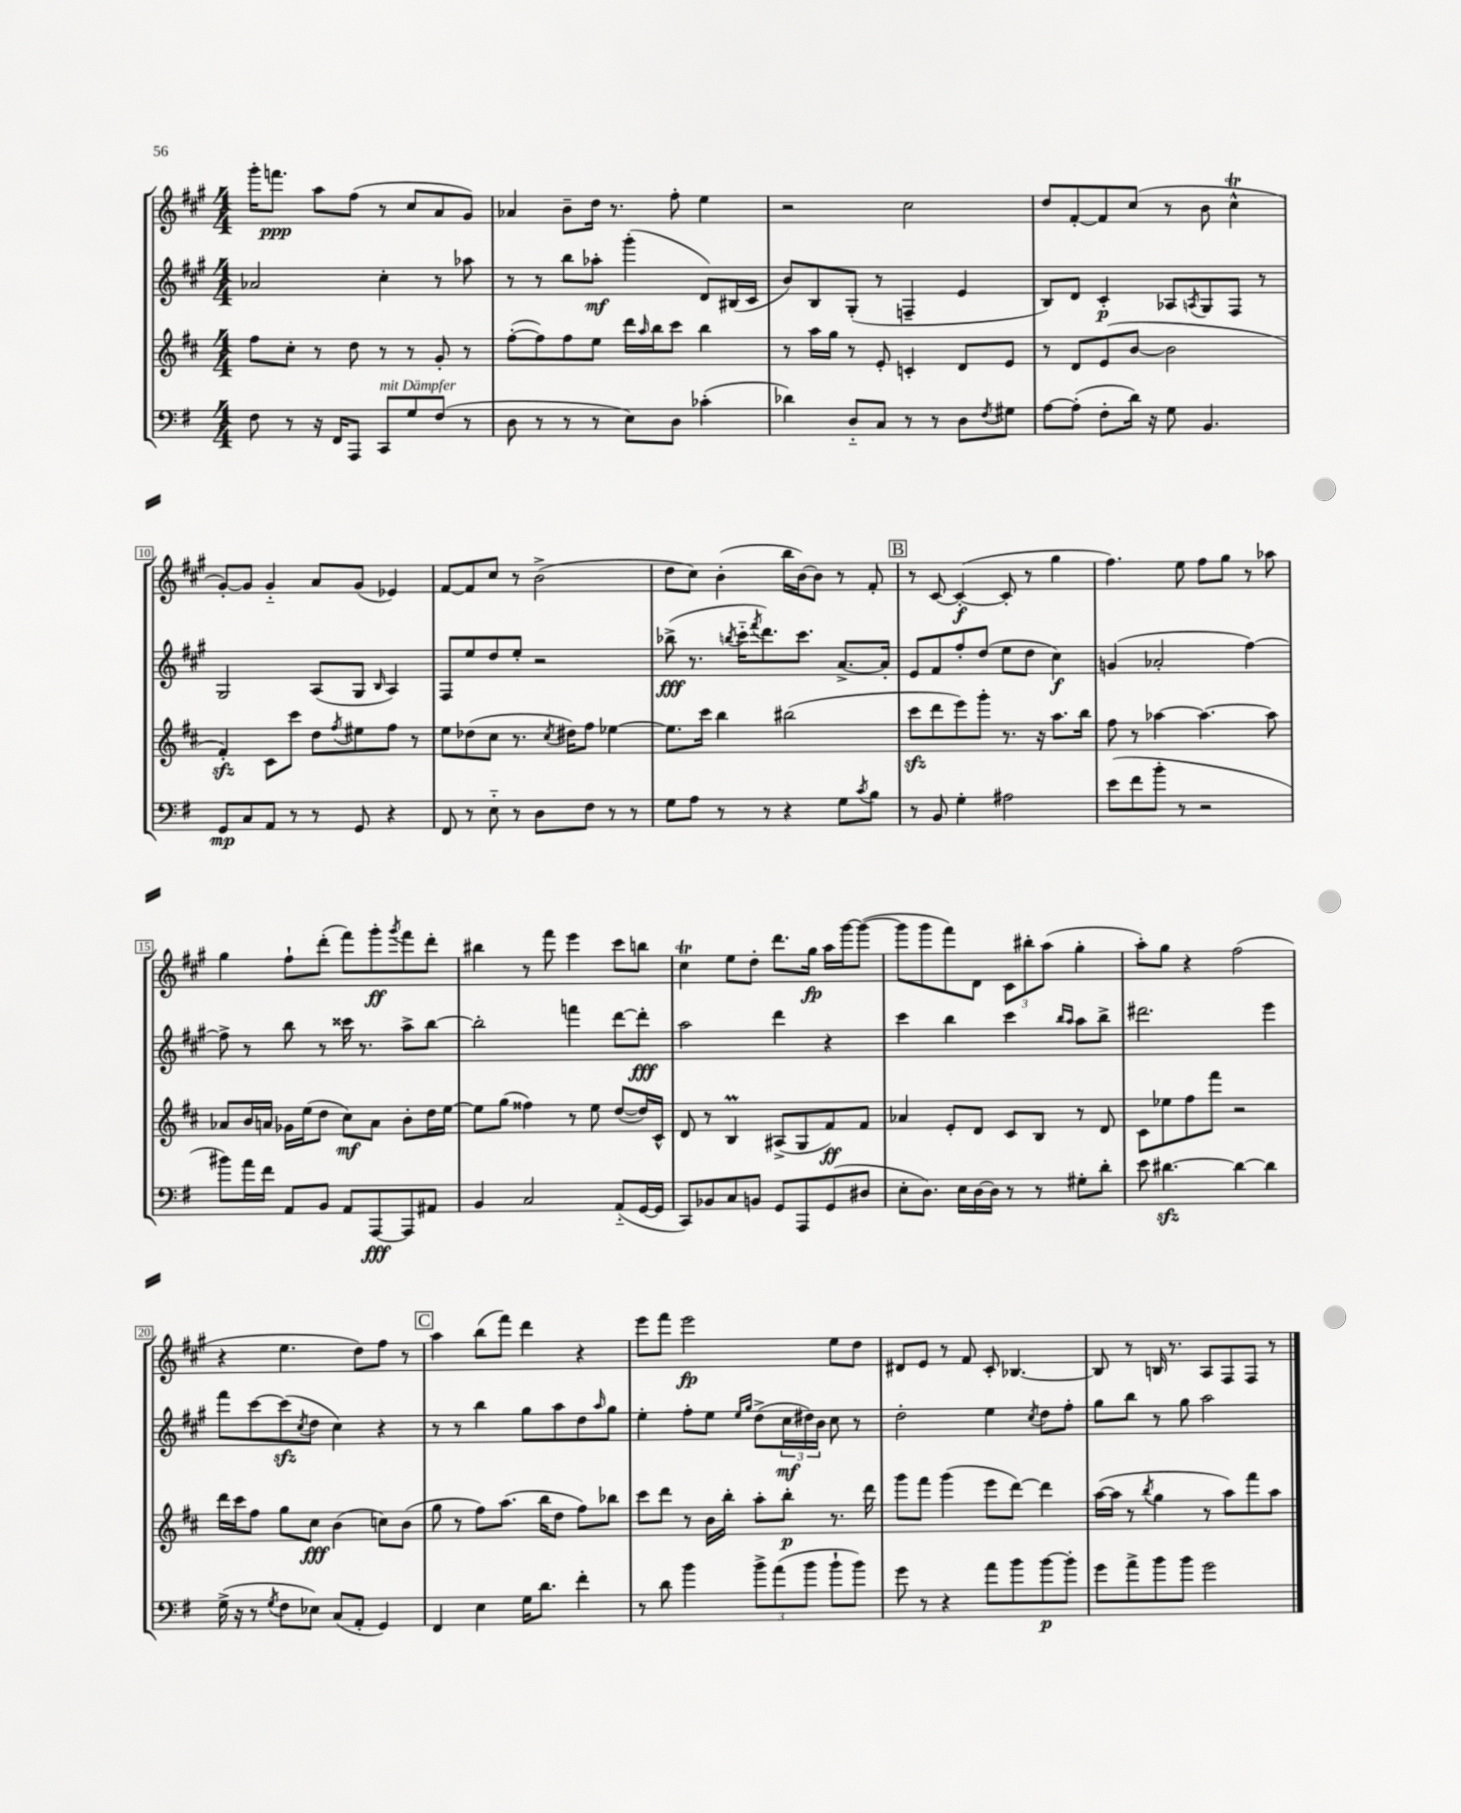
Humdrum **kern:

**kern	**kern	**kern	**kern
*staff4	*staff3	*staff2	*staff1
*clefF4	*clefG2	*clefG2	*clefG2
*k[f#]	*k[f#c#]	*k[f#c#g#]	*k[f#c#g#]
*M4/4	*M4/4	*M4/4	*M4/4
8F#	8ff#	2a-	16ggg#'
.	.	.	8.fff
8r	8cc#'	.	.
16r	8r	.	8aa
16FF#	.	.	.
8AAA	8dd	.	(8ff#
8CC	8r	4cc#'	8r
8G	8r	.	8cc#
(8F#	8g'	8r	8a
8r	8r	8aa-	8g#)
=	=	=	=
8D	([8ff#'	8r	4a-
8r	8ff#])	8r	.
8r	8ff#	8bb	8b~
8r	8ee	8aa-'	16dd
.	.	.	8.r
8E)	16ddd	(4ggg#'	.
.	16qqaa	.	.
.	16bb	.	.
8D	8ccc#	.	8ff#'
(4c-'	4bb	8d)	4ee
.	.	(16B#	.
.	.	16c#	.
=	=	=	=
4d-)	8r	8b)	2r
.	16aa	8B	.
.	16gg	.	.
8D'~	8r	(8G#'	.
8C	8e'	8r	.
8r	4c'	4F~	2cc#
8r	.	.	.
8D	8d	4e	.
8qF#	.	.	.
8G#	8e	.	.
=	=	=	=
[8A	8r	8B)	8dd
(8A']	8d	8d	[8f#'
8F#'	(8e	4c#'	8f#]
16d)	[8b	.	(8cc#
16r	.	.	.
8G	2b]	8A-	8r
.	.	8qA	.
4.BB	.	8G#	8b
.	.	8F#	4cc#^^
.	.	8r	.
=	=	=	=
8GG	4f#')	2G#	[8g#')
8C	.	.	8g#]
8AA	8c#	.	4g#'~
8r	8ccc#	.	.
8r	8dd	(8A	8a
.	8qff#	.	.
8GG	8ee#	8G#	(8g#
.	.	16qqB	.
4r	8ff#	4A)	4e-)
.	8r	.	.
=	=	=	=
8FF#	8ee	8F#	[8f#
8r	(8dd-	8ee	8f#]
8E'~	8cc#	8dd	8cc#
8r	8.r	8ee'	8r
8D	.	2r	(2b^
.	8qcc#	.	.
.	16dd#)	.	.
8F#	8ff#	.	.
8r	[4ee-	.	.
8r	.	.	.
=	=	=	=
8G	8.ee-]	(8bb-^	8dd
8A	.	8.r	8cc#)
.	16ccc#	.	.
8r	4bb	.	(4b'
.	.	8qbb	.
.	.	16ccc#'~	.
.	.	8qfff#	.
8r	.	8.ddd)	.
4r	(2bb#	.	16bb
.	.	8.ccc#	[16b)
.	.	.	8b]
8G	.	[8.a^	8r
8qc	.	.	.
8B	.	.	8f#'
.	.	16a']	.
=	=	=	=
8r	8ccc#	8e	8r
8BB	8ddd	8f#	[8c#
4G'	8eee)	8ff#'	(4c#'_
.	8ggg'	(8dd	.
2A#	8.r	8ee	8c#']
.	.	8dd	8r
.	16r	.	.
.	8.aa	4cc#)	4gg#
.	16bb	.	.
=	=	=	=
(8e	8ff#	(4g	4.ff#)
8f#	8r	.	.
8b'	[4aa-	2a-'	.
8r	.	.	8ee
2r	4.aa-_	.	8ff#
.	.	.	8gg#
.	.	[4ff#)	8r
.	8aa-]	.	8aa-
=	=	=	=
8b#)	8a-	8ff#^]	4gg#
16a	16b	8r	.
16f#	16a	.	.
8AA	16g-	8bb	8ff#`
.	(16ee	.	.
8BB	8dd	8r	(8ddd'
8AA	8cc#)	16ccc##	8fff#)
.	.	8.r	.
[8AAA	8a	.	8ggg#'
.	.	.	8qggg#
8AAA]	8b'	8aa^	8fff#
8AA#	16dd	[8bb	8ddd'
.	[16ee	.	.
=	=	=	=
4BB	8ee]	2bb']	4bb#
.	(8gg	.	.
2C	4ff##)	.	8r
.	.	.	8fff#
.	8r	4fff	4eee
.	8ee	.	.
(8AA'~	([8dd	[8ddd	8ccc#
[16GG	16dd])	8ddd']	8bb
16GG]	16c#^^	.	.
=	=	=	=
8CC)	8d	2aa	4cc#
8BB-	8r	.	.
8C	4B	.	8ee
8BB	.	.	8dd'
8GG	(8A#^	4ddd	8.ddd
8AAA	8G	.	.
.	.	.	16gg#
(8GG	8f#)	4r	16aa
.	.	.	[16ggg#
8D#	8f#	.	(8ggg#_
=	=	=	=
8E'	4a-	4ccc#	8ggg#]
8.D)	.	.	8ggg#
.	8e'	4bb	8fff#)
16E	.	.	.
[16D	8d	.	8d
16D]	.	.	.
8r	8c#	4ccc#	12c#
.	.	.	12bb#'
8r	8B	.	.
.	.	.	(12aa
.	.	16qqbb	.
.	.	16qqaa	.
8G#'	8r	8aa	4gg#'
8d'	8d	8bb^	.
=	=	=	=
8e	8c#	2.ddd#	8aa')
[4.d#	8ee-	.	8gg#
.	8ff#	.	4r
.	8fff#	.	.
4d#_	2r	.	(2ff#
4d#]	.	4eee	.
=	=	=	=
(16G^	16ddd	8fff#	4r
16r	16ccc#	.	.
8r	8ff#	[8ccc#	.
8qG	.	.	.
8F#	8gg	(8ccc#]	4.ee
.	.	8qcc#	.
8E-)	8cc#	8dd	.
(8C	(4b	4cc#)	.
8AA'	.	.	8dd)
4GG)	8cc)	4r	8ff#
.	(8b	.	8r
=	=	=	=
4FF#	8gg	8r	4aa
.	8r	8r	.
4E	8ff#)	4bb	(8bb
.	(8.aa	.	8fff#)
16G	.	8gg#	4ddd
8.d	16bb	.	.
.	8dd	8aa	.
4f#'	8ff#)	8dd	4r
.	.	16qqaa	.
.	8bb-	8gg#	.
=	=	=	=
8r	8ccc#	4ee'	8eee
8d	8ddd	.	8fff#
4b	8r	8ff#'	2eee
.	16b	8ee	.
.	16bb'	.	.
.	.	16qqee	.
.	.	16qqgg#	.
12b^	8aa'	(8dd^	.
(12a	.	.	.
.	8bb'	24cc#	.
12b	.	24dd#)	.
.	.	24b	.
8b`	8.r	8cc#	8ee
8b)	.	8r	8dd
.	16ddd	.	.
=	=	=	=
8g	8ggg	2dd'	8d#
8r	8fff#	.	8e
4r	(4ggg	.	8r
.	.	.	8f#
8a	8eee	4ee	8c#'
8b	[8ddd)	.	[4.B-
.	.	8qcc#	.
[8b	4ddd]	8dd	.
8b']	.	8ff#'	.
=	=	=	=
8g	([16aa	8gg#	8B-]
.	16aa]	.	.
8a^	8r	8bb	8r
.	8qbb	.	.
8b	4gg	8r	16B
.	.	.	8.r
8b	.	8gg#	.
2g	8r	2aa	8A
.	8aa)	.	8F#
.	8fff#	.	8F#
.	8aa	.	8r
==	==	==	==
*-	*-	*-	*-
